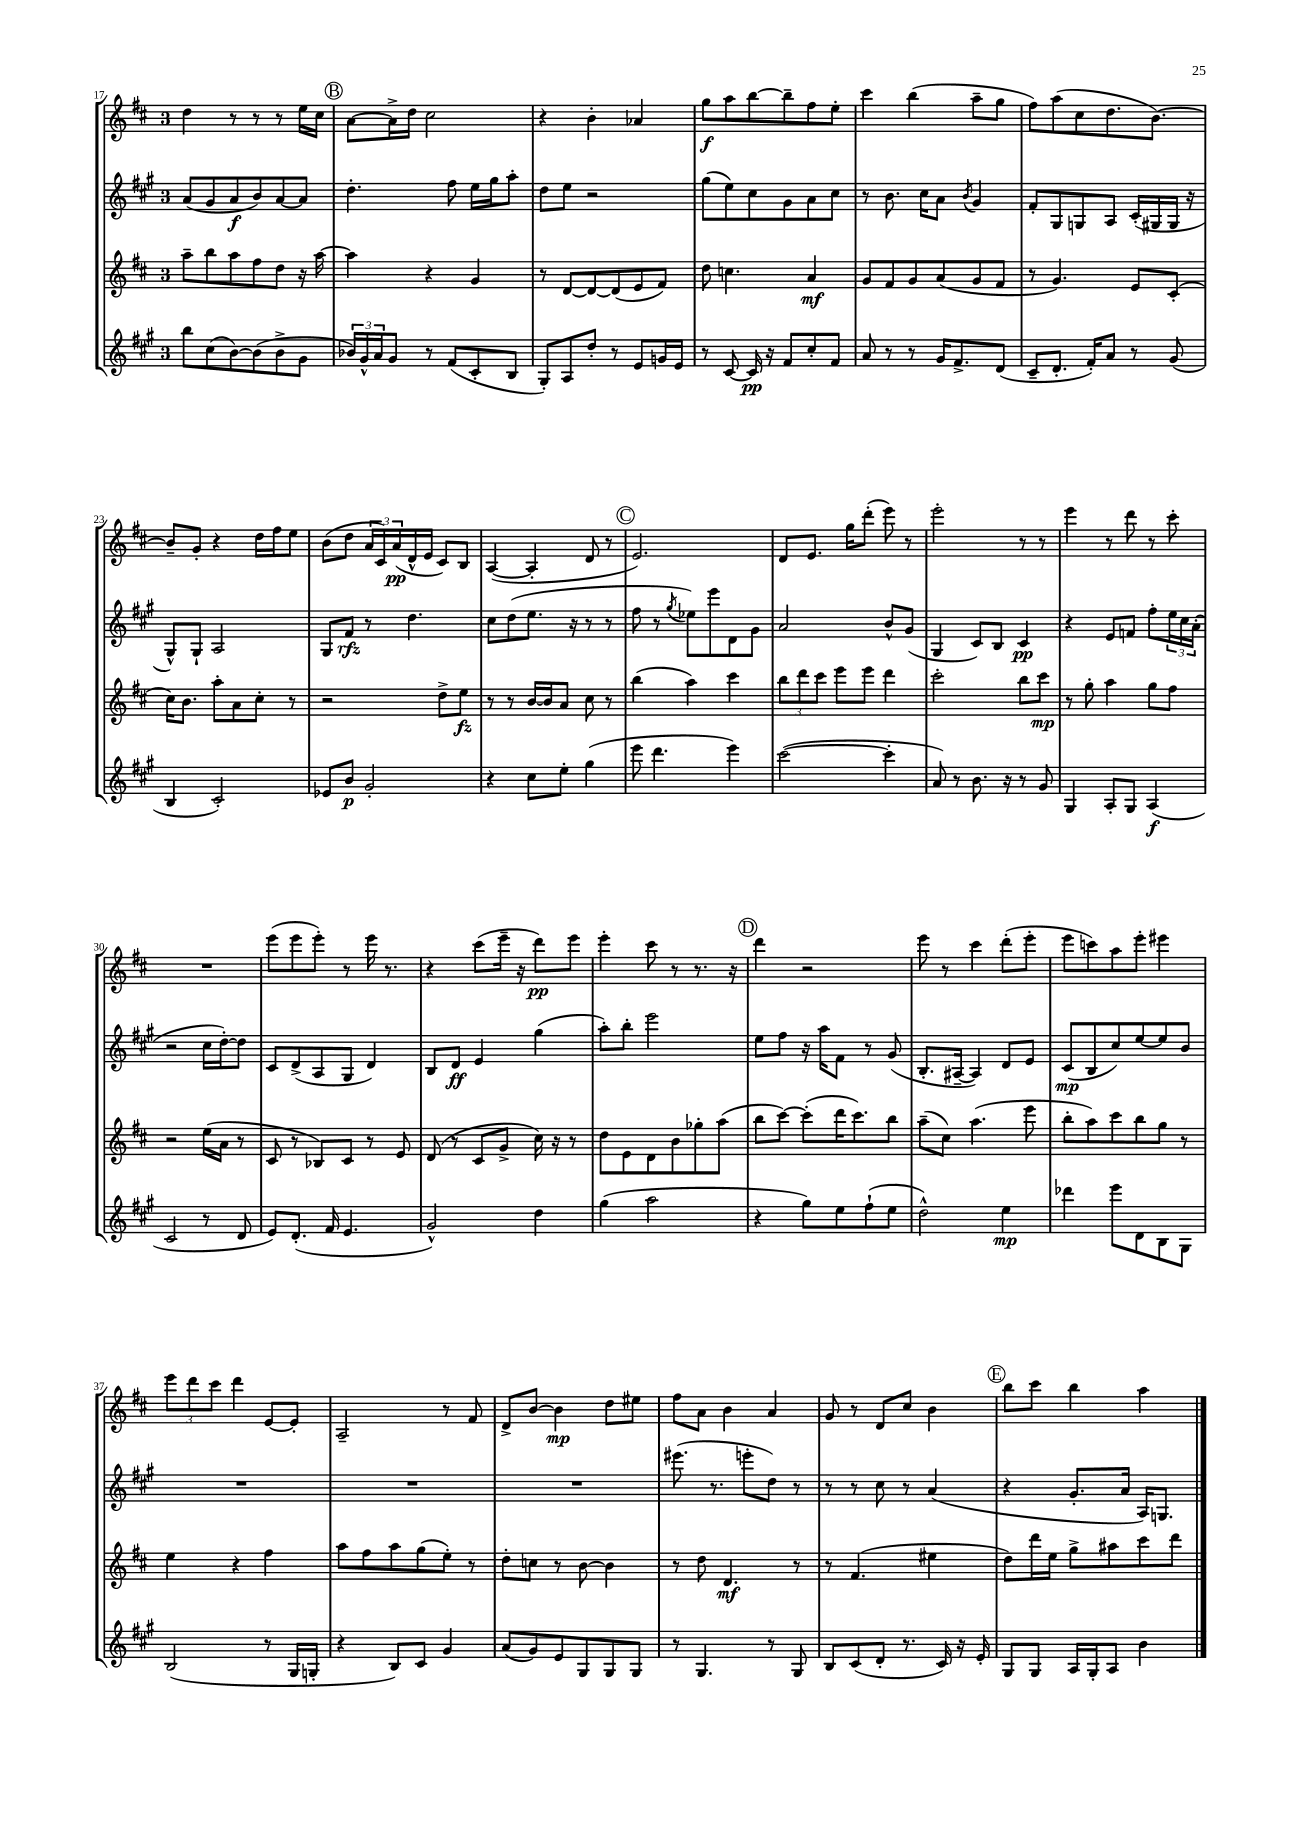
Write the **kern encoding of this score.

**kern	**kern	**kern	**kern
*staff4	*staff3	*staff2	*staff1
*clefG2	*clefG2	*clefG2	*clefG2
*k[f#c#g#]	*k[f#c#]	*k[f#c#g#]	*k[f#c#]
*M3/4	*M3/4	*M3/4	*M3/4
8bb	8aa~	(8a	4dd
(8cc#	8bb	8g#	.
[8b)	8aa	8a	8r
(8b]	8ff#	8b)	8r
8b^	8dd	[8a	8r
8g#	16r	8a]	16ee
.	[16aa	.	16cc#
=	=	=	=
24b-)	4aa]	4.dd'	[8a
24g#^^	.	.	.
24a	.	.	.
8g#	.	.	16a^]
.	.	.	16dd
8r	4r	.	2cc#
(8f#	.	8ff#	.
8c#'	4g	16ee	.
.	.	16gg#	.
8B	.	8aa'	.
=	=	=	=
8G#')	8r	8dd	4r
8A	[8d	8ee	.
8dd'	8d_	2r	4b'
8r	(8d]	.	.
8e	8e	.	4a-
16g	8f#)	.	.
16e	.	.	.
=	=	=	=
8r	8dd	(8gg#	8gg
[8c#	4.cc	8ee)	8aa
16c#]	.	8cc#	[8bb
16r	.	.	.
8f#	.	8g#	8bb~]
8cc#'	4a	8a	8ff#
8f#	.	8cc#	8ee'
=	=	=	=
8a	8g	8r	4ccc#
8r	8f#	8.b	.
8r	8g	.	(4bb
.	.	16cc#	.
16g#	(8a	8a	.
8.f#^	.	.	.
.	.	8qb	.
.	8g	4g#	8aa~
(8d	8f#	.	8gg
=	=	=	=
8c#~	8r	8f#'	8ff#)
8.d'	4.g)	8G#	(8aa
.	.	8G	8cc#
16f#')	.	.	.
8a	.	8A	8.dd
8r	8e	(16c#'	.
.	.	16G#	[8.b)
(8g#	(8c#'	16G#	.
.	.	16r	.
=	=	=	=
4B	16cc#)	8G#^^)	8b~]
.	8.b	.	.
.	.	8G#`	8g'
2c#')	8aa'	2A	4r
.	8a	.	.
.	8cc#'	.	16dd
.	.	.	16ff#
.	8r	.	8ee
=	=	=	=
8e-	2r	8G#	(8b
8b	.	8f#	8dd
2g#'	.	8r	24a
.	.	.	24c#)
.	.	.	(24a
.	.	4.dd	16d^^
.	.	.	16e
.	8dd^	.	8c#)
.	8ee	.	8B
=	=	=	=
4r	8r	8cc#	([4A
.	8r	(8dd	.
8cc#	[16b	8.ee	4A']
.	16b]	.	.
8ee'	8a	.	.
.	.	16r	.
(4gg#	8cc#	8r	8d
.	8r	8r	8r
=	=	=	=
8eee	(4bb	8ff#	2.e)
4.ddd	.	8r	.
.	.	8qgg#	.
.	4aa)	8ee-)	.
.	.	8eee	.
4eee)	4ccc#	8d	.
.	.	8g#	.
=	=	=	=
([2ccc#	12bb	2a	8d
.	12ddd	.	.
.	.	.	8.e
.	12ccc#	.	.
.	8eee	.	.
.	.	.	16gg
.	8eee	.	(8ddd'
4ccc#']	4ddd	8b^^	8eee)
.	.	(8g#	8r
=	=	=	=
8a)	2ccc#'	4G#	2eee'
8r	.	.	.
8.b	.	8c#)	.
.	.	8B	.
16r	.	.	.
8r	8bb	4c#	8r
8g#	8ccc#	.	8r
=	=	=	=
4G#	8r	4r	4eee
.	8gg'	.	.
8A'	4aa	8e	8r
8G#	.	8f	8ddd
(4A	8gg	8ff#'	8r
.	8ff#	24ee	8ccc#'
.	.	24cc#	.
.	.	(24a'	.
=	=	=	=
2c#	2r	2r	2.r
8r	(16ee	16cc#	.
.	16a	[16dd')	.
8d	8r	8dd]	.
=	=	=	=
8e)	8c#	8c#	(8eee
(8.d'	8r	(8d^	8eee
.	8B-)	8A	8eee')
16f#	.	.	.
4.e	8c#	8G#	8r
.	8r	4d)	16eee
.	.	.	8.r
.	8e	.	.
=	=	=	=
2g#^^)	(8d	8B	4r
.	8r	8d	.
.	8c#	4e	(8ccc#
.	8g^	.	16eee~
.	.	.	16r
4dd	16cc#)	(4gg#	8ddd)
.	16r	.	.
.	8r	.	8eee
=	=	=	=
(4gg#	8dd	8aa')	4eee'
.	8e	8bb'	.
2aa	8d	2eee	8ccc#
.	8b	.	8r
.	8gg-'	.	8.r
.	(8aa	.	.
.	.	.	16r
=	=	=	=
4r	8bb	8ee	4ddd
.	[8ccc#)	8ff#	.
8gg#)	(8ccc#']	16r	2r
.	.	16aa	.
8ee	16ddd	8f#	.
.	8.ccc#)	.	.
(8ff#`	.	8r	.
8ee	8bb	(8g#	.
=	=	=	=
2dd^^)	(8aa~	8.B'	8eee
.	8cc#)	.	8r
.	.	[16A#~	.
.	(4.aa	4A#])	4ccc#
4ee	.	8d	(8ddd'
.	8eee	8e	8eee'
=	=	=	=
4ddd-	8bb'	(8c#	8eee
.	8aa)	8B	8ccc)
8eee	8ccc#	8cc#)	8aa
8d	8bb	[8ee	8eee'
8B	8gg	8ee]	4eee#
8G#	8r	8b	.
=	=	=	=
(2B	4ee	2.r	12eee
.	.	.	12ddd
.	.	.	12ccc#
.	4r	.	4ddd
8r	4ff#	.	[8e
16G#	.	.	8e']
16G'	.	.	.
=	=	=	=
4r	8aa	2.r	2A~
.	8ff#	.	.
8B)	8aa	.	.
8c#	(8gg	.	.
4g#	8ee')	.	8r
.	8r	.	8f#
=	=	=	=
(8a	8dd'	2.r	8d^
8g#)	8cc	.	[8b
8e	8r	.	4b]
8G#	[8b	.	.
8G#	4b]	.	8dd
8G#	.	.	8ee#
=	=	=	=
8r	8r	(8.eee#	8ff#
4.G#	8dd	.	8a
.	.	8.r	.
.	4.d	.	4b
.	.	8eee'	.
8r	.	8dd)	4a
8G#	8r	8r	.
=	=	=	=
8B	8r	8r	8g
(8c#	(4.f#	8r	8r
8d'	.	8cc#	8d
8.r	.	8r	8cc#
.	4ee#	(4a	4b
16c#)	.	.	.
16r	.	.	.
16e'	.	.	.
=	=	=	=
8G#	8dd)	4r	8bb
8G#	16ddd	.	8ccc#
.	16ee	.	.
16A	8gg^	8.g#'	4bb
16G#'	.	.	.
8A	8aa#	.	.
.	.	16a	.
4b	8ccc#	16A)	4aa
.	.	8.G	.
.	8ddd	.	.
==	==	==	==
*-	*-	*-	*-
